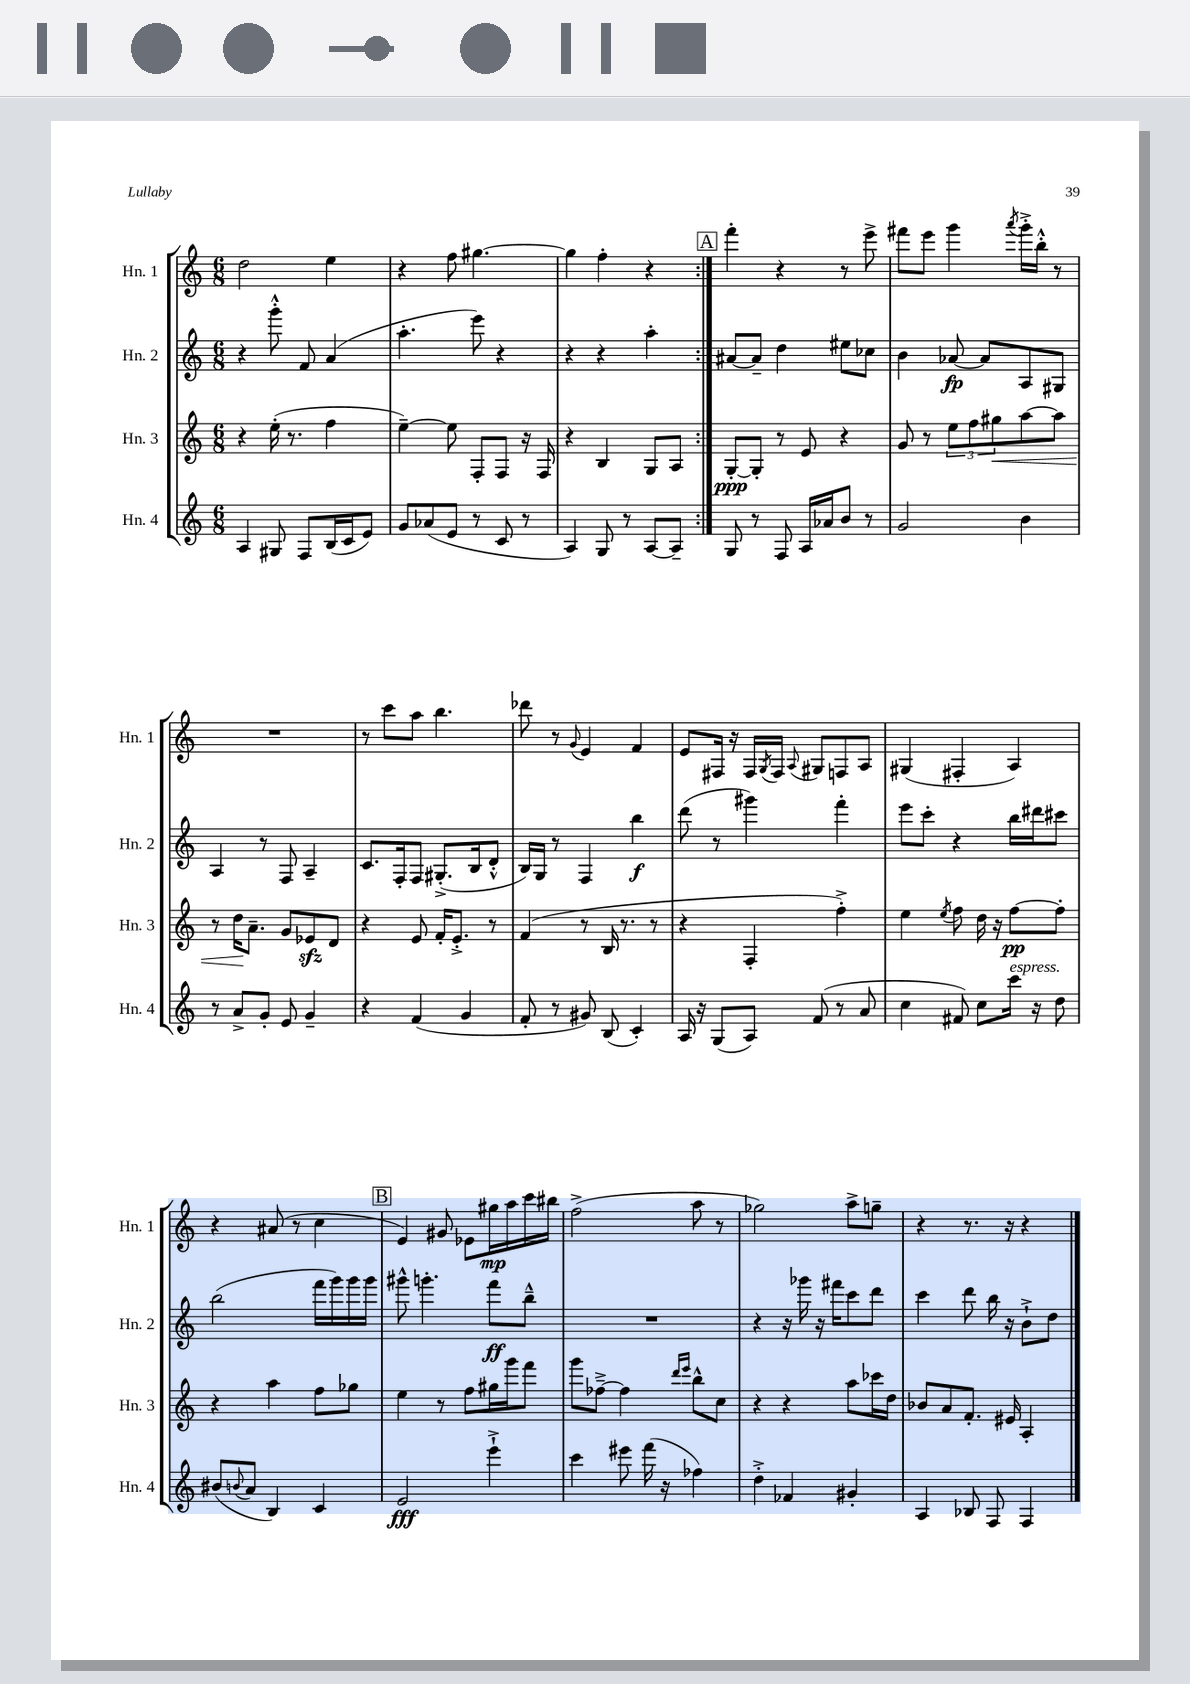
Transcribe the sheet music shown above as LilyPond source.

<<
\new StaffGroup <<
\new Staff = "s0" \with { instrumentName = "Hn. 1" shortInstrumentName = "Hn. 1" } {
    \clef treble \key c \major \numericTimeSignature \time 6/8
    \repeat volta 2 { d''2 e''4 |
    r4 f''8 gis''4.~ |
    gis''4 f''4-. r4 | }
    \mark \markup { \box "A" } f'''4-. r4 r8 e'''8-> |
    fis'''8 e'''8 g'''4 \acciaccatura { a'''8 } g'''16-.-> b''16-.-^ r8 |
    R2. |
    r8 c'''8 a''8 b''4. |
    des'''8 r8 \appoggiatura { g'8 } e'4 f'4 |
    e'8 fis16 r16 fis16 \acciaccatura { g8 } fis16 \appoggiatura { a8 } gis8 f8 a8 |
    gis4( fis4-. a4) |
    r4 ais'8( r8 c''4 |
    \mark \markup { \box "B" } e'4) gis'8 ees'8 gis''16\mp a''16 c'''16 bis''16 |
    f''2->( a''8 r8 |
    ges''2) a''8-> g''8-- |
    r4 r8. r16 r4 \bar "|." |
}
\new Staff = "s1" \with { instrumentName = "Hn. 2" shortInstrumentName = "Hn. 2" } {
    \clef treble \key c \major \numericTimeSignature \time 6/8
    \repeat volta 2 { r4 g'''8-.-^ f'8 a'4( |
    a''4.-. e'''8) r4 |
    r4 r4 a''4-. | }
    \mark \markup { \box "A" } ais'8~ ais'8-- d''4 eis''8 ces''8 |
    b'4 aes'8~\fp aes'8 a8 gis8 |
    a4 r8 f8 a4-- |
    c'8. f16-. f8 gis8.-.->( b16 d'8-.-^ |
    b16) g16 r8 f4 b''4\f |
    d'''8( r8 gis'''4) f'''4-. |
    e'''8 c'''8-. r4 b''16 dis'''16 cis'''8 |
    b''2( f'''16 g'''16) g'''16 g'''16 |
    \mark \markup { \box "B" } gis'''8-^ g'''4.-. f'''8\ff b''8---^ |
    R2. |
    r4 r16 ges'''16 r16 fis'''16 c'''8 d'''8 |
    c'''4 d'''8 b''16 r16 b'8-!-> d''8 \bar "|." |
}
\new Staff = "s2" \with { instrumentName = "Hn. 3" shortInstrumentName = "Hn. 3" } {
    \clef treble \key c \major \numericTimeSignature \time 6/8
    \repeat volta 2 { r4 e''16-.( r8. f''4 |
    e''4~--) e''8 f8-. f8 r16 f16 |
    r4 b4 g8 a8 | }
    \mark \markup { \box "A" } g8~-.\ppp g8-. r8 e'8 r4 |
    g'8 r8 \tuplet 3/2 { e''8 f''8 gis''8\< } a''8~ a''8 |
    r8 d''16\! a'8.-- g'8 ees'8\sfz d'8 |
    r4 e'8 f'16-. e'8.-.-> r8 |
    f'4( r8 b16 r8. r8 |
    r4 f4-. f''4-.->) |
    e''4 \acciaccatura { e''8 } f''8 d''16 r16 f''8~\pp f''8-. |
    r4 a''4 f''8 ges''8 |
    \mark \markup { \box "B" } e''4 r8 f''8 gis''16 g'''16 f'''8 |
    g'''8 fes''8~---> fes''4 \grace { d'''16 e'''16 } b''8-^ c''8 |
    r4 r4 a''8 ces'''16 d''16 |
    bes'8 a'8 f'8.-. eis'16 a4-. \bar "|." |
}
\new Staff = "s3" \with { instrumentName = "Hn. 4" shortInstrumentName = "Hn. 4" } {
    \clef treble \key c \major \numericTimeSignature \time 6/8
    \repeat volta 2 { a4 gis8 f8 b16( c'16 e'8) |
    g'8 aes'8( e'8 r8 c'8 r8 |
    a4) g8 r8 a8~ a8-- | }
    \mark \markup { \box "A" } g8 r8 f8 a16 aes'16 b'8 r8 |
    g'2 b'4 |
    r8 a'8-> g'8-. e'8 g'4-- |
    r4 f'4( g'4 |
    f'8-. r8 gis'8) b8( c'4-.) |
    a16 r16 g8( a8) f'8( r8 a'8 |
    c''4 fis'8) c''8 c'''16^\markup { \italic "espress." } r16 d''8 |
    bis'8( \appoggiatura { b'8 } a'8 b4) c'4 |
    \mark \markup { \box "B" } e'2\fff e'''4-!-> |
    c'''4 eis'''8 f'''16( r16 fes''4) |
    d''4-.-> fes'4 gis'4-. |
    a4 bes8 f8 f4 \bar "|." |
}
>>
>>
\layout { \context { \Score \remove "Bar_number_engraver" } }
